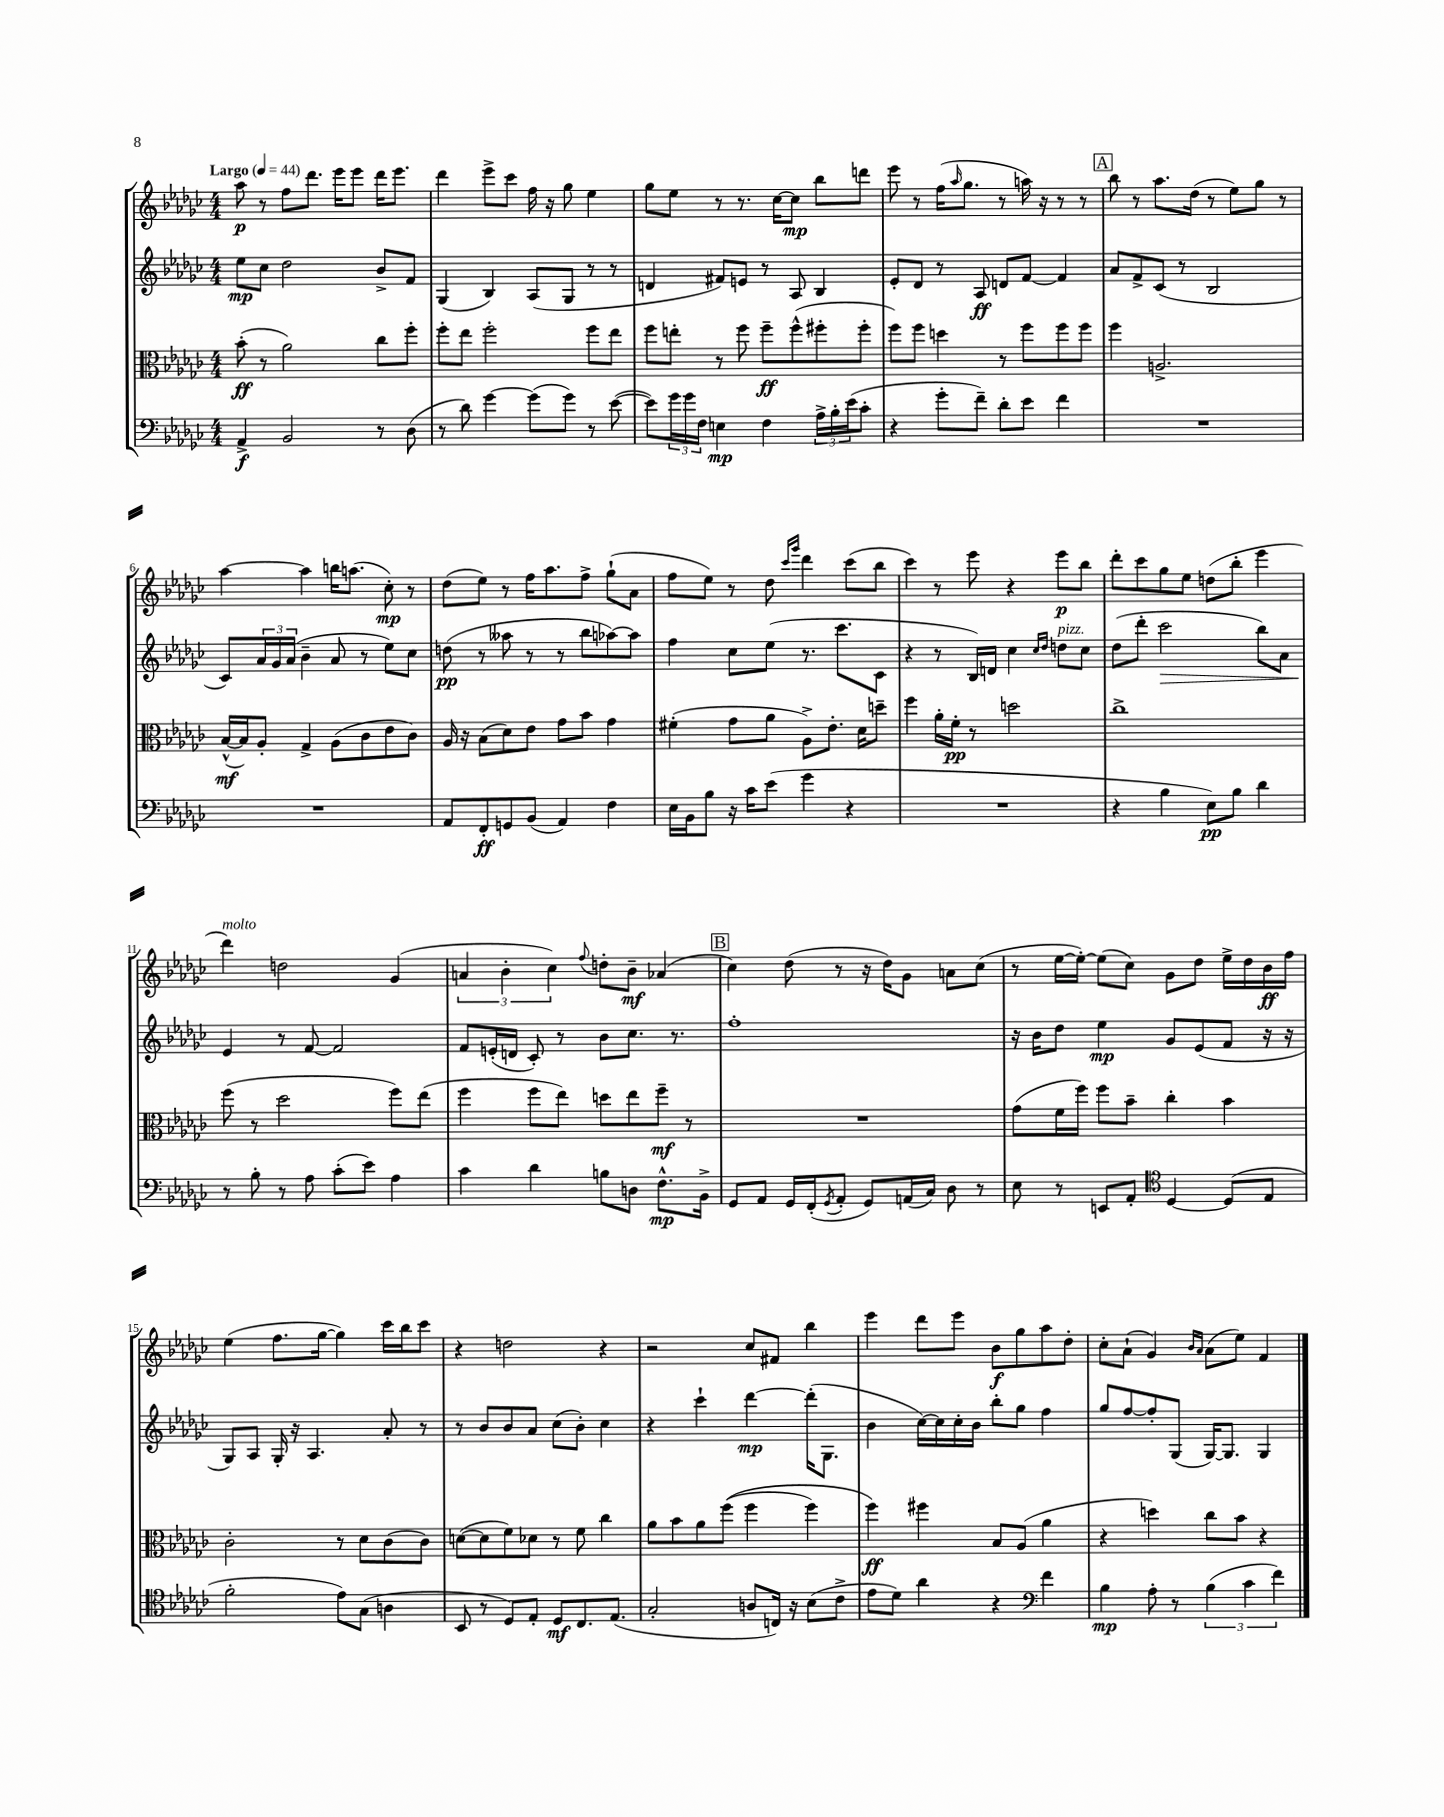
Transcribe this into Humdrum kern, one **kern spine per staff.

**kern	**kern	**kern	**kern
*staff4	*staff3	*staff2	*staff1
*clefF4	*clefC3	*clefG2	*clefG2
*k[b-e-a-d-g-c-]	*k[b-e-a-d-g-c-]	*k[b-e-a-d-g-c-]	*k[b-e-a-d-g-c-]
*M4/4	*M4/4	*M4/4	*M4/4
*MM44	*MM44	*MM44	*MM44
4AA-^/	(8b-'\	8ee-\L	8aa-\
.	8r	8cc-\J	8r
2BB-/	2a-\)	2dd-\	8ff\L
.	.	.	8.ddd-\J
.	.	.	16eee-\LK
.	.	.	8eee-\J
8r	8cc-\L	8b-^/L	16ddd-\LK
.	.	.	8.eee-\J
(8D-\	8ff'\J	8f/J	.
=	=	=	=
8r	8ff'\L	(4G-/	4ddd-\
8d-\)	8ee-\J	.	.
[4g-\	2ff'\	4B-/)	8eee-^\L
.	.	.	8ccc-\J
(8g-\]L	.	(8A-/L	16ff\
.	.	.	16r
8g-\J)	.	8G-/J	8gg-\
8r	8ff\L	8r	4ee-\
([8e-\	8ee-\J	8r	.
=	=	=	=
8e-\]L)	8ff\L	4d/	8gg-\L
24g-\L	8ee'\J	.	8ee-\J
24g-\	.	.	.
24F\JJ	.	.	.
4E\	8r	8f#/L)	8r
.	8ff\	8e/J	8.r
4F\	8ff~\L	8r	.
.	.	.	[16cc-\LK
.	(8ff^^\	8A-/	8cc-\]J
24A-^\LL	8ff#'\	4B-/	8bb-\L
24B-'\	.	.	.
(24e-\J	.	.	.
8c-'\J	8ff#'\J	.	8ddd\J
=	=	=	=
4r	8ff\L)	8e-'/L	8eee-\
.	8ff\J	8d-/J	8r
8g-'\L	4dd\	8r	(16ff\LK
.	.	.	16qqaa-/
.	.	.	8.gg-\J
8f~\J)	.	8A-/	.
8d-'\L	8r	8d/L	8r
8e-\J	8ff\L	[8f/J	16aa\)
.	.	.	16r
4f\	8ff\	4f/]	8r
.	8ff\J	.	8r
=	=	=	=
1r	4ff\	8a-/L	8bb-\
.	.	8f^/	8r
.	2.A^/	(8c-/J	8.aa-\L
.	.	8r	.
.	.	.	(16dd-\Jk
.	.	2B-/	8r
.	.	.	8ee-\L)
.	.	.	8gg-\J
.	.	.	8r
=	=	=	=
1r	([16B-^^/LL	8c-/L)	[4aa-\
.	16B-/]J)	.	.
.	8A-'/J	24a-/L	.
.	.	24g-/	.
.	.	(24a-/JJ	.
.	4G-^/	4b-~\	4aa-\]
.	(8A-\L	8a-/	16bb\LK
.	.	.	(8.aa\J
.	8c-\	8r	.
.	8e-\	8ee-\L)	8cc-'\)
.	8c-\J)	8cc-\J	8r
=	=	=	=
8AA-/L	16A-/	(8dd\	(8dd-\L
.	16r	.	.
8FF'/	(8B-\L	8r	8ee-\J)
8GG/	8d-\)	8aa--\	8r
(8BB-/J	8e-\J	8r	16ff\LK
.	.	.	8.aa-\
4AA-/)	8g-\L	8r	.
.	8b-\J	8bb-\L	8ff^\J
4F\	4g-\	[8aa-\)	(8gg-`\L
.	.	8aa-\]J	8a-\J
=	=	=	=
16E-\LL	(4f#'\	4ff\	8ff\L
16BB-\J	.	.	.
8B-\J	.	.	8ee-\J)
16r	8g-\L	8cc-\L	8r
16c-\LK	.	.	.
(8e-\J	8a-\J	(8ee-\J	8dd-\
.	.	.	16qqccc-/LL
.	.	.	16qqggg-/JJ
4g-\	8A-^\L)	8.r	4ddd-\
.	8.e-'\J	.	.
.	.	8.ccc-\L	.
4r	.	.	(8ccc-\L
.	16d-\LK	.	.
.	8dd~\J	8c-\J	8bb-\J
=	=	=	=
1r	4ff\	4r	4ccc-\)
.	16a-'\LL	8r	8r
.	16f'\JJ	.	.
.	8r	16B-/LL)	8eee-\
.	.	16d/JJ	.
.	2dd\	4cc-\	4r
.	.	16qqcc-/LL	.
.	.	16qqdd-/JJ	.
.	.	8dd\L	8eee-\L
.	.	8cc-\J	8bb-\J
=	=	=	=
4r	1cc-^	(8dd-\L	8ddd-'\L
.	.	8ddd-'\J	8ccc-\
4B-\	.	2ccc-\	8gg-\
.	.	.	8ee-\J
8E-\L)	.	.	(8dd\L
8B-\J	.	.	8bb-'\J
4d-\	.	8bb-\L)	4eee-\
.	.	8a-\J	.
=	=	=	=
8r	(8ff\	4e-/	4ddd-\)
8B-'\	8r	.	.
8r	2dd-\	8r	2dd\
8A-\	.	[8f/	.
(8c-'\L	.	2f/]	.
8e-\J)	.	.	.
4A-\	8ff\L)	.	(4g-/
.	(8ee-\J	.	.
=	=	=	=
4c-\	4ff\	8f/L	6a/
.	.	(16e'/L	.
.	.	.	6b-'\
.	.	16d/JJ	.
4d-\	8ff\L	8c-'/)	.
.	.	.	6cc-\)
.	8ee-\J)	8r	.
.	.	.	8qqff/
8B\L	8dd\L	8b-\L	8dd'\L
8D\J	8ee-\	8.cc-\J	8b-~\J
8.F^^\L	8ff~\J	.	(4a-/
.	.	8.r	.
.	8r	.	.
16BB-^\Jk	.	.	.
=	=	=	=
8GG-/L	1r	1ff'	4cc-\)
8AA-/J	.	.	.
16GG-/LL	.	.	(8dd-\
(16FF'/J	.	.	.
8qGG-/	.	.	.
8AA-'/J	.	.	8r
8GG-/L)	.	.	16r
.	.	.	16dd-\LK)
(16AA/L	.	.	8g-\J
16C-/JJ)	.	.	.
8D-\	.	.	8a\L
8r	.	.	(8cc-\J
=	=	=	=
8E-\	(8g-\L	16r	8r
.	.	16b-\LK	.
8r	16f\L	8dd-\J	[16ee-\LL
.	16ff\JJ)	.	16ee-'\_JJ)
8EE/L	8ff\L	4ee-\	(8ee-\]L
8AA-'/J	8b-~\J	.	8cc-\J)
*clefC4	*	*	*
[4D-/	4cc-'\	8g-/L	8g-\L
.	.	(8e-/	8dd-\J
(8D-/]L	4b-\	8f/J	16ee-^\LL
.	.	.	16dd-\
8E-/J	.	16r	16b-\
.	.	16r	16ff\JJ
=	=	=	=
2f'\	2c-'\	8G-/L)	(4ee-\
.	.	8A-/J	.
.	.	16G-'/	8.ff\L
.	.	16r	.
.	.	4.A-/	.
.	.	.	[16gg-\Jk
8e-\L)	8r	.	4gg-\])
(8G-\J	8d-\L	.	.
4A\	(8c-\	8a-'/	16ccc-\LL
.	.	.	16bb-\J
.	8c-\J)	8r	8ccc-\J
=	=	=	=
8BB-/	([8d\L	8r	4r
8r	8d\]	8b-/L	.
8D-/L)	8f\)	8b-/	2dd\
8E-'/J	8d-\J	8a-/J	.
8D-/L	8r	(8cc-\L	.
8.C-/	8f\	8b-'\J)	.
.	4cc-\	4cc-\	4r
(8.E-/J	.	.	.
=	=	=	=
2G-'/	8a-\L	4r	2r
.	8b-\	.	.
.	8a-\	4ccc-`\	.
.	&((8ff\J	.	.
8A/L	4ff\	[4ddd-\	8cc-/L
16C/Jk)	.	.	8f#/J
16r	.	.	.
(8B-\L	4ff\)	(16ddd-'\]LK	4bb-\
.	.	8.G-\J	.
8c-^\J	.	.	.
=	=	=	=
8e-\L	4ff\&)	4b-\	4eee-\
8d-\J)	.	.	.
4a-\	4ff#\	[16cc-\LL)	8ddd-\L
.	.	16cc-\]	.
.	.	16cc-'\	8eee-\J
.	.	16b-\JJ	.
4r	8B-/L	8bb-'\L	8b-\L
.	(8A-/J	8gg-\J	8gg-\
*clefF4	*	*	*
4f\	4a-\	4ff\	8aa-\
.	.	.	8dd-'\J
=	=	=	=
4B-\	4r	8gg-/L	8cc-'\L
.	.	[8ff/	(8a-`\J
8A-'\	4dd\)	8ff'/]	4g-/)
8r	.	(8G-/J	.
.	.	.	16qqb-/LL
.	.	.	16qqa-/JJ
(6B-\	8cc-\L	[16G-/LK)	(8a-\L
.	.	8.G-/]J	.
.	8b-\J	.	8ee-\J)
6c-\	.	.	.
.	4r	4G-/	4f/
6f\)	.	.	.
==	==	==	==
*-	*-	*-	*-
